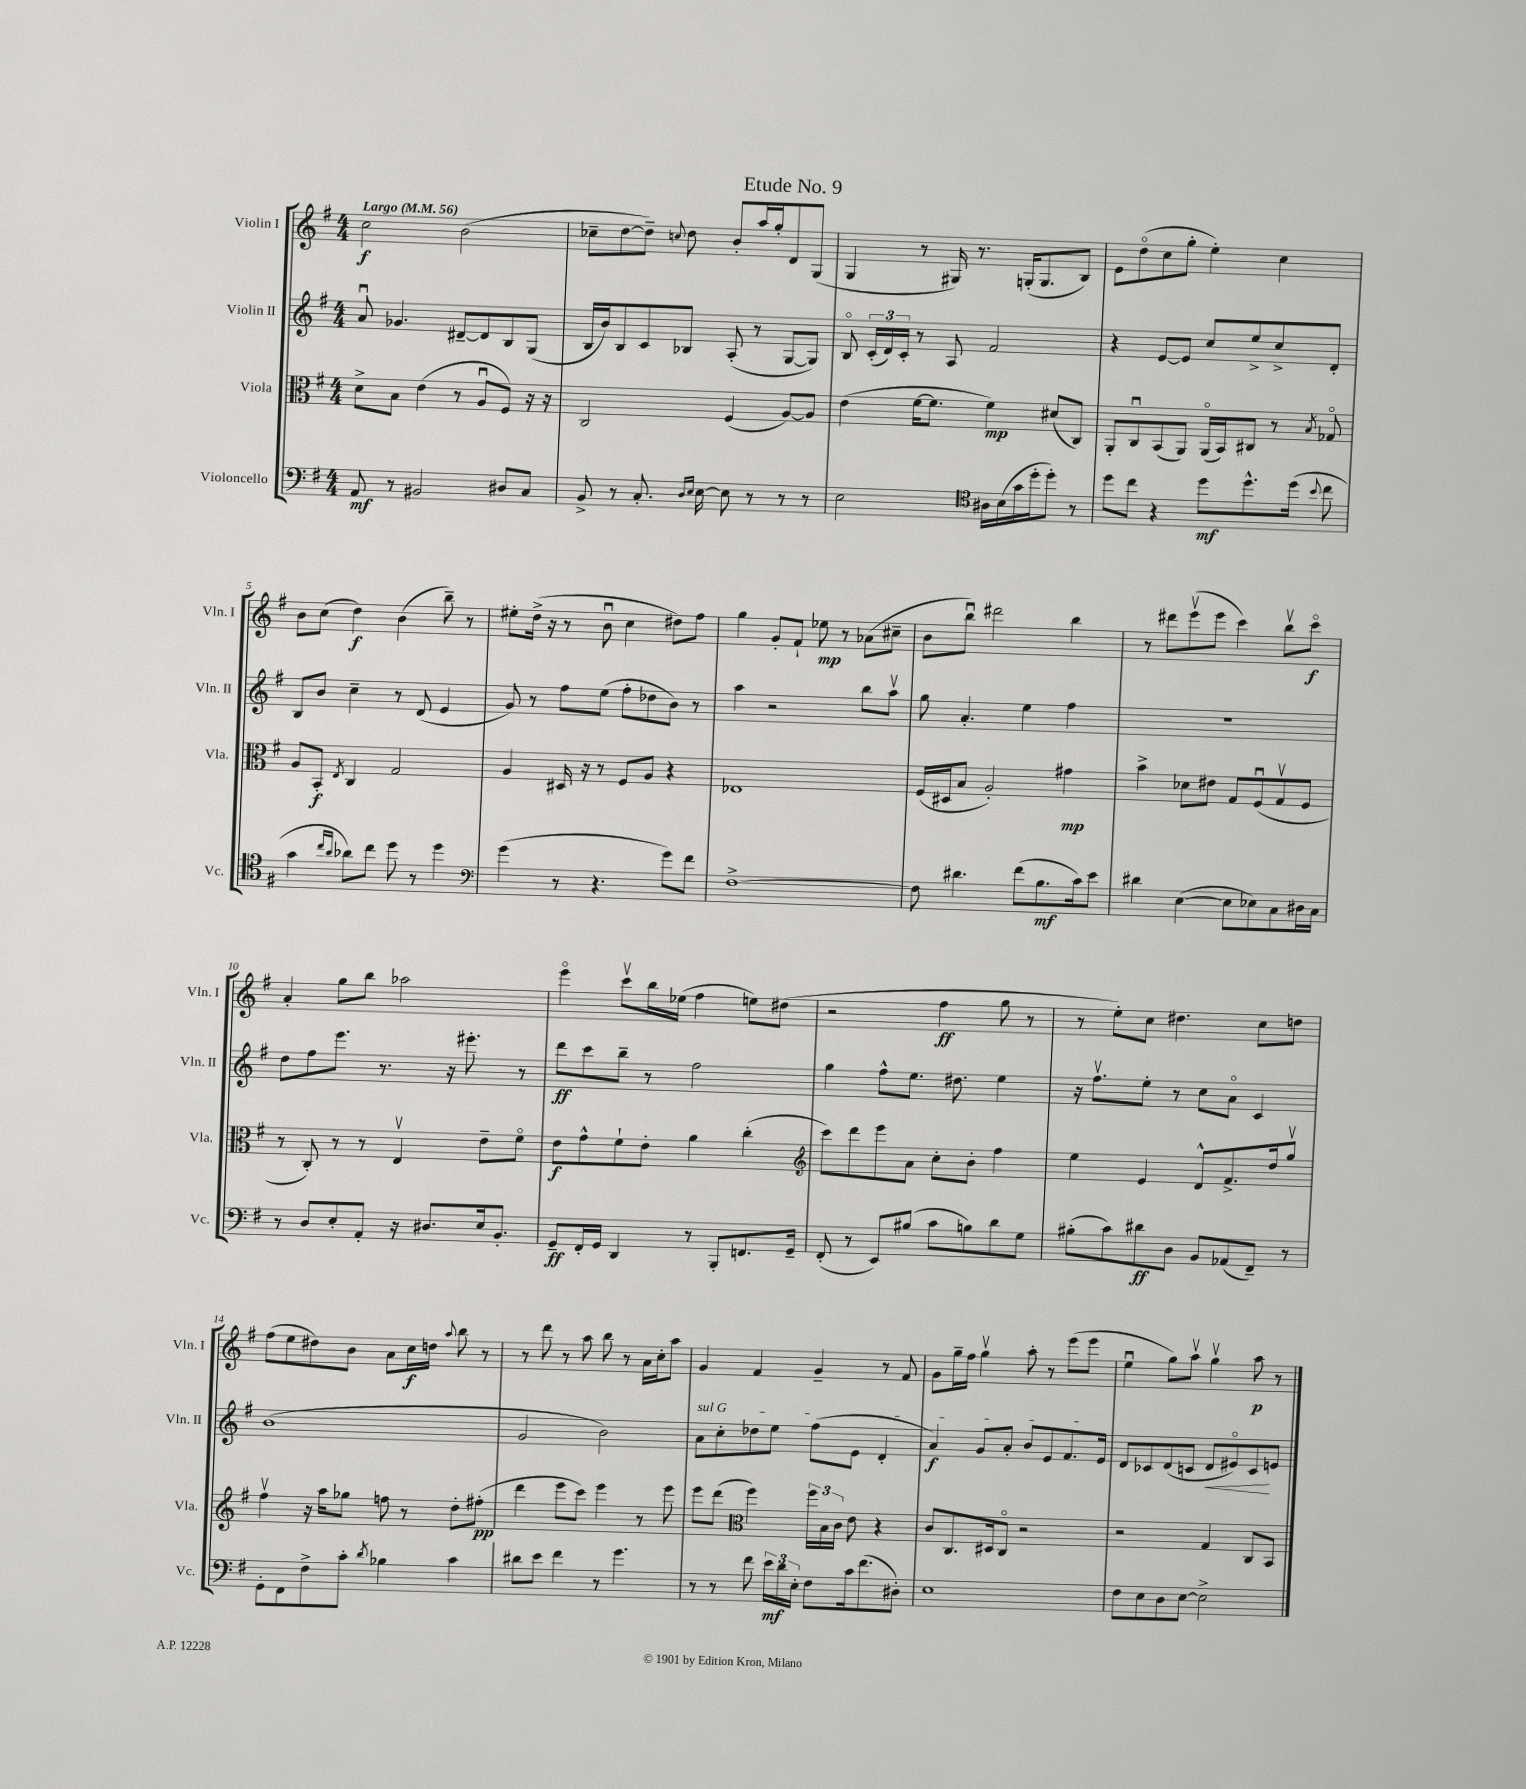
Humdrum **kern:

**kern	**kern	**kern	**kern
*staff4	*staff3	*staff2	*staff1
*clefF4	*clefC3	*clefG2	*clefG2
*k[f#]	*k[f#]	*k[f#]	*k[f#]
*M4/4	*M4/4	*M4/4	*M4/4
*MM56	*MM56	*MM56	*MM56
8AA	8d^	8au	2cc
8r	8B	4.g-	.
2BB#	(4e	.	.
.	8r	[8d#~	(2b
.	8Au	8d#]	.
8D#	8F#)	8B	.
8C	16r	(8G	.
.	16r	.	.
=	=	=	=
8BB^	2C	16B	8cc-~
.	.	16b)	.
8r	.	8B	[8dd
8.C'	.	8c	8dd~])
.	.	.	8qqcc
.	.	8B-	8dd
16qqD	.	.	.
16qqE	.	.	.
[16E	.	.	.
8E]	(4F#	(8A'	8b'
8r	.	8r	16aa
.	.	.	16gg'
8r	[8A)	[8G	8d
8r	8A]	8G])	(8G
=	=	=	=
2E	(4e	8Bo	4G
.	.	(24c'	.
.	.	24d)	.
.	.	24c'	.
.	[16f#	8r	8r
.	8.f#]	.	.
.	.	8A	16G#)
.	.	.	8.r
*clefC4	*	*	*
16A#	4f#)	2f#	.
(16B	.	.	.
16g	.	.	(16G'
16dd'	.	.	8.G
8dd')	(8d#	.	.
8r	8C)	.	8B)
=	=	=	=
8dd	8AA'	4r	8e
8cc	8Cu	.	(8ddo
4r	(8BB	[8e	8cc
.	8AA)	8e]	8gg'
8dd	(16AAo	8cc	4ee')
.	16BB)	.	.
8.dd^^	8C#	8ee^	.
.	8r	8cc^	4cc
(16dd	.	.	.
8qqb	8qB	.	.
8cc	8G-o	8d'	.
=	=	=	=
4g	8A	8B	8b
.	8BB'	8b	(8cc
16qqcc	.	.	.
16qqa	8qE	.	.
8a-)	4C	4cc~	4dd)
8cc	.	.	.
8dd	2G	8r	(4b
8r	.	(8d	.
4dd	.	4e	8bb~)
.	.	.	8r
=	=	=	=
*clefF4	*	*	*
(4g	4A	8g)	8ee#'
.	.	8r	(16dd^
.	.	.	16r
8r	16D#	8ff#	8r
.	16r	.	.
4.r	8r	(8ee	8bu
.	8F#	8ff#'	4cc
.	8A	8dd-	.
8g)	4r	8b)	8dd#)
8f#	.	8r	8ff#
=	=	=	=
[1F#^	1E-	4aa	4gg
.	.	2r	8g'
.	.	.	8f#`
.	.	.	8ee-
.	.	.	8r
.	.	8bb	(8a-
.	.	8aav	8cc#~
=	=	=	=
8F#]	(16F#	8gg	8b
.	16D#	.	.
4.d#	8B	4.a'	8bbu)
.	2A')	.	2ddd#
(8f#	.	4ee	.
8.B	.	.	.
.	4g#	4ff#	4bb
16c)	.	.	.
8e	.	.	.
=	=	=	=
4d#	4b^	1r	8r
.	.	.	8ddd#
([4E	8d-	.	(8eeev
.	8e#	.	8eee
8E]	8G	.	4ccc)
8E-)	(8F#u	.	.
8C	8Gv	.	8bbv
16D#	8F#	.	8ccco
16C	.	.	.
=	=	=	=
8r	8r	8dd	4a'
8D	8C')	8ff#	.
8E'	8r	8.eee	8gg
8AA'	8r	.	8bb
.	.	8.r	.
16r	4Ev	.	2aa-
8.D#	.	.	.
.	.	16r	.
.	.	8.eee#'	.
16E	8e~	.	.
8.BB'	.	.	.
.	8f#o	8r	.
=	=	=	=
8GG~	8e	8ddd	4eeeo
16FF#'	8g^^	8ccc	.
16GG	.	.	.
4DD	8f#`	8bb~	8cccv
.	8e'	8r	16bb
.	.	.	(16ee-
8r	4a	2ff#	4ff#
8BBB'	.	.	.
8.FF	(4cc'	.	8ee)
.	.	.	(8dd#
16GG~	.	.	.
=	=	=	=
*	*clefG2	*	*
(8FF#'	8ccc)	4gg	2r
8r	8ddd	.	.
8EE)	8eee	8ff#^^	.
(8B#	8a	8.ee	.
8c	8cc'	.	4ff#
.	.	8.dd#	.
8B)	8b'	.	.
8d	4ff#	4ee	8gg
8G	.	.	8r
=	=	=	=
(8B#'	4ee	16r	8r
.	.	8.ff#v	.
8c)	.	.	8ee')
8d#	4e	8ee'	8cc
8D	.	8r	4.dd#
8BB	8d^^	8cc	.
(8AA-	8.f#^	8ao	.
8FF#~)	.	4c	8cc
.	16dd	.	.
8r	8ggv	.	8dd
=	=	=	=
8GG'	4ff#v	(1b	(8ff#
8FF#	.	.	8ee
8F#^	16r	.	8dd#)
.	16aa	.	.
8c'	8gg-	.	8b
8qd	.	.	.
4B-	8ff	.	8a
.	8r	.	16cc
.	.	.	16dd
.	.	.	8qqaa
4c	8dd'	.	8bb
.	(8ff#'	.	8r
=	=	=	=
8d#	4ddd	2g	8r
8e	.	.	8ddd
4f#	8eee	.	8r
.	8ccc)	.	8aa
8r	4eee	2b)	8bb
4.g	.	.	8r
.	8r	.	16a
.	.	.	16cc'
.	8eee	.	8aa
=	=	=	=
8r	8eee	8a	4g
8r	(8ddd	8cc'	.
*	*clefC3	*	*
8f#	4ff#)	8dd-	4f#
24e	.	8ee	.
24d	.	.	.
24E'	.	.	.
8F#	24ff#	(8ff#	4g~
.	24B	.	.
.	24c	.	.
16c	8e	8e	.
(8.f#	.	.	.
.	4r	4d'	8r
8D#')	.	.	8f#
=	=	=	=
1E	8c	4a)	8g
.	8.C	.	16gg~
.	.	.	16ff#
.	.	8g	4ggv
.	16D#	.	.
.	8Co	8a'	.
.	2r	8b	8aa'
.	.	8e	8r
.	.	8.f#	(8eee
.	.	.	8eee
.	.	16e	.
=	=	=	=
8F#	2r	8d	4eeu
8E	.	8c-	.
8D	.	(8d	8gg)
[8E	.	8c	8aav
2E^]	4G	8d	4ggv
.	.	8e#o)	.
.	8C	8c	8aa
.	8BB	8e	8r
==	==	==	==
*-	*-	*-	*-
